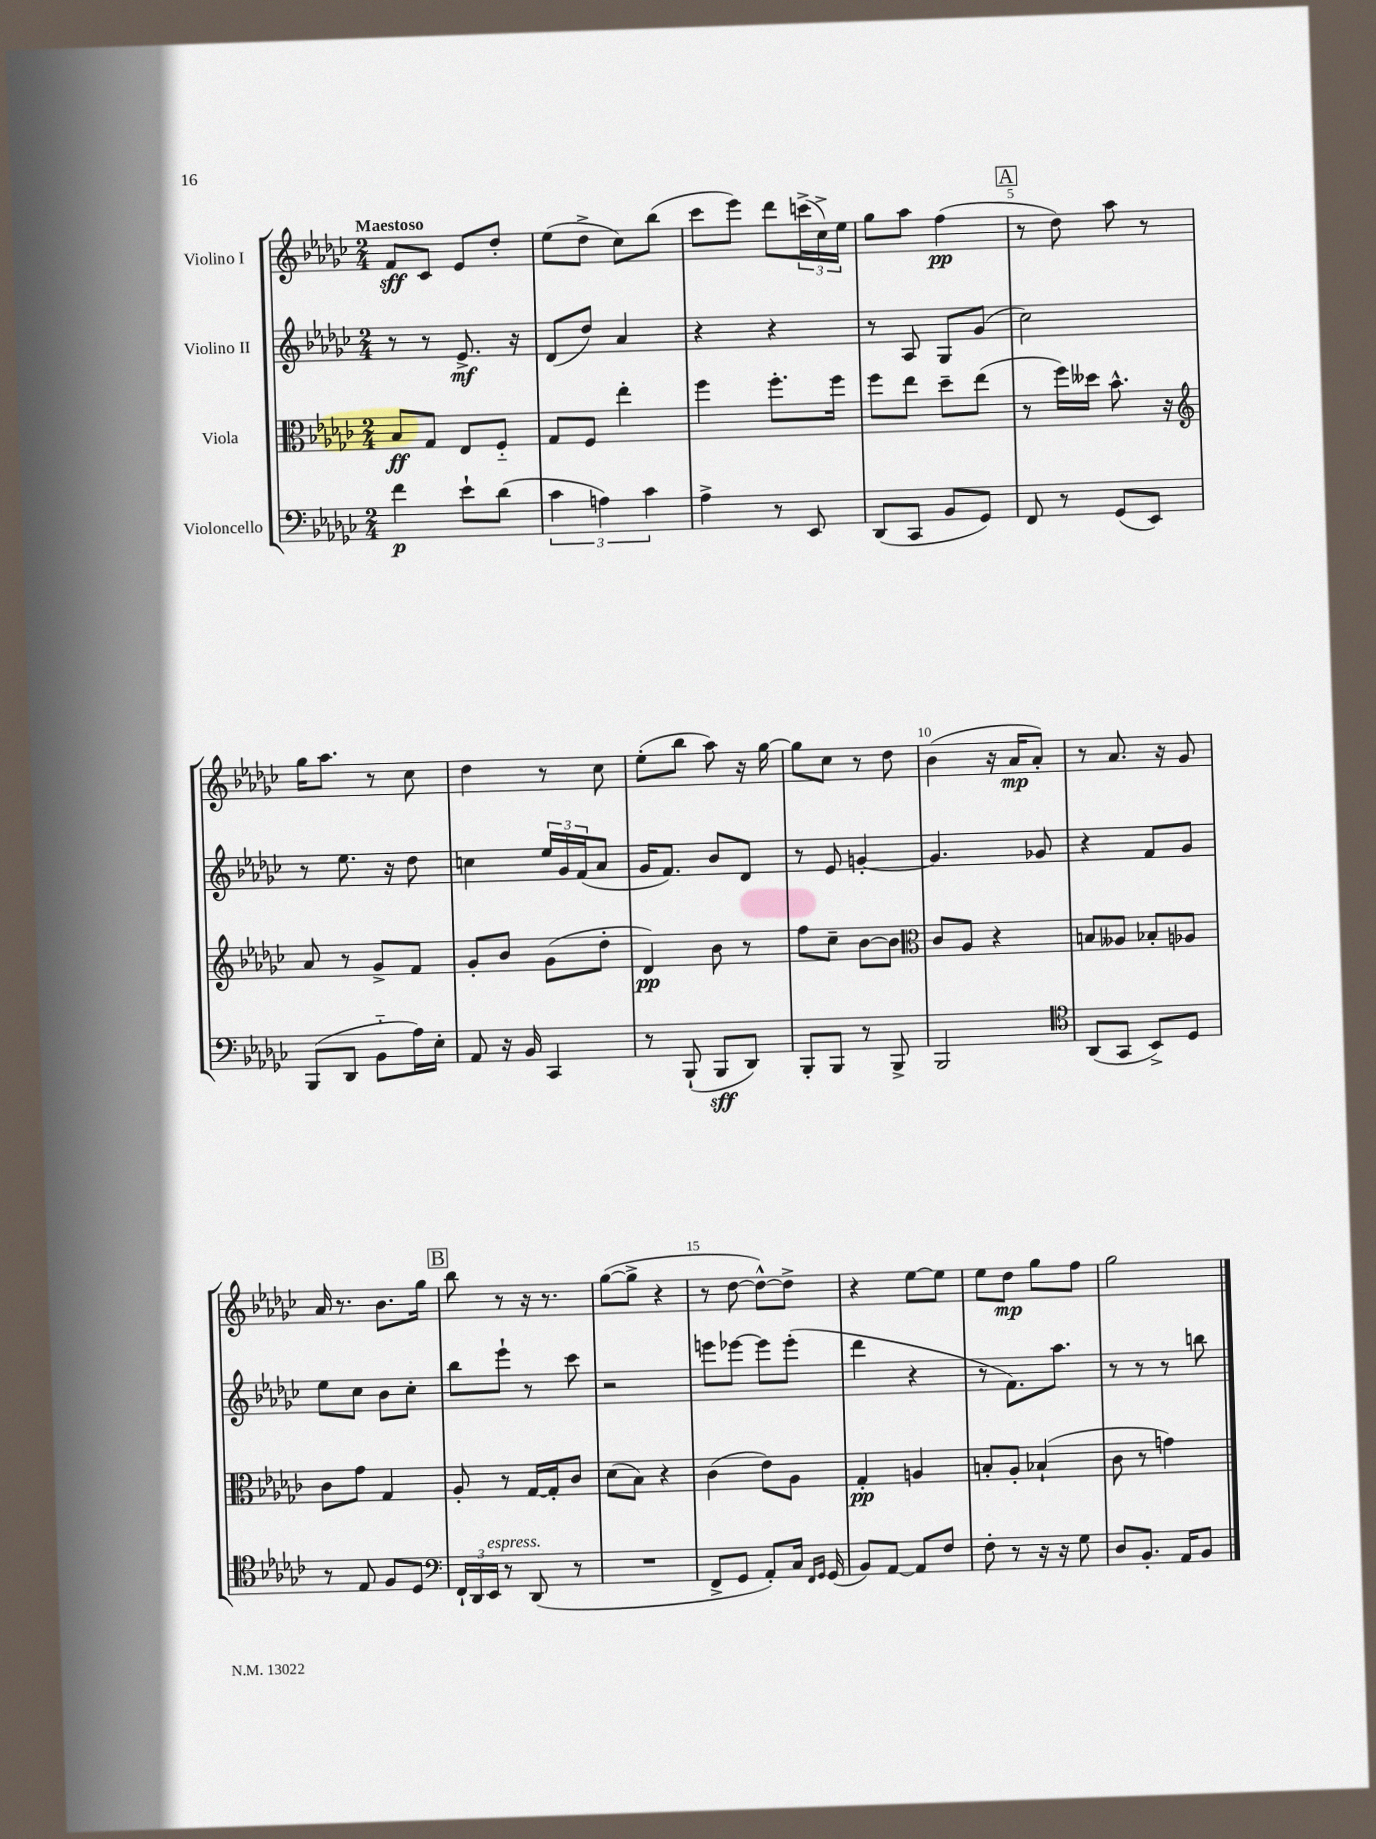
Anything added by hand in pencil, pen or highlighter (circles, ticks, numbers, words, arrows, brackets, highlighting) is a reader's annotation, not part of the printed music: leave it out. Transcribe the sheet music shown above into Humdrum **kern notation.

**kern	**dynam	**kern	**dynam	**kern	**dynam	**kern	**dynam
*part4	*part4	*part3	*part3	*part2	*part2	*part1	*part1
*staff4	*staff4	*staff3	*staff3	*staff2	*staff2	*staff1	*staff1
*I"Violoncello	*	*I"Viola	*	*I"Violino II	*	*I"Violino I	*
*clefF4	*	*clefC3	*	*clefG2	*	*clefG2	*
*k[b-e-a-d-g-c-]	*	*k[b-e-a-d-g-c-]	*	*k[b-e-a-d-g-c-]	*	*k[b-e-a-d-g-c-]	*
*M2/4	*	*M2/4	*	*M2/4	*	*M2/4	*
=1	=1	=1	=1	=1	=1	=1	=1
!	!	!	!	!	!	!LO:TX:a:B:t=Maestoso	!
4f\	p	8B-/L	ff	8r	.	8f/L	sff
.	.	8G-/J	.	8r	.	8c-/J	.
8e-`\L	.	8E-/L	.	8.e-^/	mf	8e-/L	.
(8d-\J	.	8F/J	.	.	.	8dd-'/J	.
.	.	.	.	16r	.	.	.
=2	=2	=2	=2	=2	=2	=2	=2
6c-\	.	8G-/L	.	(8d-/L	.	(8ee-\L	.
.	.	8F/J	.	8dd-/J)	.	8dd-^\J	.
6An\)	.	.	.	.	.	.	.
.	.	4ee-'\	.	4a-/	.	8cc-\L)	.
6c-\	.	.	.	.	.	.	.
.	.	.	.	.	.	(8bb-\J	.
=3	=3	=3	=3	=3	=3	=3	=3
4A-^\	.	4ff\	.	4r	.	8ccc-\L	.
.	.	.	.	.	.	8eee-\J)	.
8r	.	8.ff'\L	.	4r	.	8ddd-\L	.
8EE-/	.	.	.	.	.	(24cccn^\L	.
.	.	.	.	.	.	24cc-^\)	.
.	.	16ff\Jk	.	.	.	.	.
.	.	.	.	.	.	24ee-\JJ	.
=4	=4	=4	=4	=4	=4	=4	=4
(8DD-/L	.	8ff\L	.	8r	.	8gg-\L	.
8CC-/J	.	8ee-\J	.	8A-/	.	8aa-\J	.
8BB-/L	.	8dd-~\L	.	8G-/L	.	(4ff\	pp
8GG-/J)	.	(8ee-\J	.	(8g-/J	.	.	.
!!LO:REH:place=s1:t=A
=5	=5	=5	=5	=5	=5	=5	=5
8FF/	.	8r	.	2cc-\)	.	8r	.
8r	.	16ff\LL)	.	.	.	8dd-\)	.
.	.	16dd--X\JJ	.	.	.	.	.
(8GG-/L	.	8.b-^^\	.	.	.	8aa-\	.
8EE-/J)	.	.	.	.	.	8r	.
.	.	16r	.	.	.	.	.
!!LO:LB:g=z
=6	=6	=6	=6	=6	=6	=6	=6
*	*	*clefG2	*	*	*	*	*
(8BBB-/L	.	8a-/	.	8r	.	16gg-\KL	.
.	.	.	.	.	.	8.aa-\J	.
8DD-/J	.	8r	.	8.ee-\	.	.	.
8BB-\L	.	8g-^/L	.	.	.	8r	.
.	.	.	.	16r	.	.	.
16A-\L)	.	8f/J	.	8dd-\	.	8cc-\	.
16E-'\JJ	.	.	.	.	.	.	.
=7	=7	=7	=7	=7	=7	=7	=7
8AA-/	.	8g-'/L	.	4ccn\	.	4dd-\	.
16r	.	8b-/J	.	.	.	.	.
16BB-/	.	.	.	.	.	.	.
4CC-/	.	(8g-\L	.	24ee-/LL	.	8r	.
.	.	.	.	24g-/	.	.	.
.	.	.	.	(24f/J	.	.	.
.	.	8dd-'\J	.	8a-/J	.	8cc-\	.
=8	=8	=8	=8	=8	=8	=8	=8
8r	.	4d-/)	pp	16g-/KL	.	(8ee-'\L	.
.	.	.	.	8.f/J)	.	.	.
(8BBB-`/	.	.	.	.	.	8bb-\J	.
8BBB-/L	sff	8b-\	.	8b-/L	.	8aa-\)	.
8DD-/J)	.	8r	.	8d-/J	.	16r	.
.	.	.	.	.	.	[16gg-\	.
=9	=9	=9	=9	=9	=9	=9	=9
8BBB-'/L	.	8ff\L	.	8r	.	8gg-\L]	.
8BBB-/J	.	8cc-~\J	.	8e-/	.	8cc-\J	.
8r	.	[8b-\L	.	[4gn'/	.	8r	.
8BBB-^/	.	8b-\J]	.	.	.	8dd-\	.
=10	=10	=10	=10	=10	=10	=10	=10
*	*	*clefC3	*	*	*	*	*
2BBB-/	.	8c-/L	.	4.g/]	.	(4b-\	.
.	.	8A-/J	.	.	.	.	.
.	.	4r	.	.	.	16r	.
.	.	.	.	.	.	16a-/KL	mp
.	.	.	.	8g-X/	.	8a-'/J)	.
=11	=11	=11	=11	=11	=11	=11	=11
*clefC4	*	*	*	*	*	*	*
(8AA-/L	.	8Bn/L	.	4r	.	8r	.
8GG-/J	.	8A--X/J	.	.	.	8.a-/	.
8BB-^/L)	.	8B-X'/L	.	8f/L	.	.	.
.	.	.	.	.	.	16r	.
8D-/J	.	8A-X/J	.	8g-/J	.	8g-/	.
!!LO:LB:g=z
=12	=12	=12	=12	=12	=12	=12	=12
8r	.	8c-\L	.	8ee-\L	.	16a-/	.
.	.	.	.	.	.	8.r	.
8E-/	.	8g-\J	.	8cc-\J	.	.	.
8F/L	.	4G-/	.	8b-\L	.	8.b-\L	.
8D-/J	.	.	.	8cc-'\J	.	.	.
.	.	.	.	.	.	16gg-\Jk	.
!!LO:REH:place=s1:t=B
=13	=13	=13	=13	=13	=13	=13	=13
*clefF4	*	*	*	*	*	*	*
24FF`/LL	.	8A-'/	.	8bb-\L	.	8bb-\	.
24DD-/	.	.	.	.	.	.	.
!LO:TX:a:i:t=espress.	!	!	!	!	!	!	!
24EE-/JJ	.	.	.	.	.	.	.
8r	.	8r	.	8eee-`\J	.	8r	.
(8DD-/	.	[16G-/LL	.	8r	.	16r	.
.	.	16G-'/J]	.	.	.	8.r	.
8r	.	8c-/J	.	8ccc-\	.	.	.
=14	=14	=14	=14	=14	=14	=14	=14
2r	.	(8d-\L	.	2r	.	([8gg-\L	.
.	.	8B-\J)	.	.	.	8gg-^\J]	.
.	.	4r	.	.	.	4r	.
=15	=15	=15	=15	=15	=15	=15	=15
8FF^/L	.	(4c-\	.	8eeen\L	.	8r	.
8GG-/J	.	.	.	[8eee-X\J	.	[8dd-\	.
8AA-'/L)	.	8e-\L)	.	8eee-\L]	.	8dd-^^\L_)	.
16C-/Jk	.	8A-\J	.	(8eee-'\J	.	8dd-^\J]	.
16qqFF/LL	.	.	.	.	.	.	.
16qqGG-/JJ	.	.	.	.	.	.	.
(16GG-/	.	.	.	.	.	.	.
=16	=16	=16	=16	=16	=16	=16	=16
8BB-/L)	.	4G-'/	pp	4ddd-\	.	4r	.
[8AA-/J	.	.	.	.	.	.	.
8AA-/L]	.	4An/	.	4r	.	[8ee-\L	.
8F/J	.	.	.	.	.	8ee-\J]	.
=17	=17	=17	=17	=17	=17	=17	=17
8F'\	.	8Bn'/L	.	8r	.	8ee-\L	.
8r	.	8A-'/J	.	8.f\L)	.	8dd-\J	mp
16r	.	(4B-X`/	.	.	.	8gg-\L	.
16r	.	.	.	8.aa-\J	.	.	.
8G-\	.	.	.	.	.	8ff\J	.
=18	=18	=18	=18	=18	=18	=18	=18
8D-/L	.	8c-\	.	8r	.	2gg-\	.
8.BB-'/J	.	8r	.	8r	.	.	.
.	.	4gn\)	.	8r	.	.	.
16AA-/KL	.	.	.	.	.	.	.
8BB-/J	.	.	.	8bbn\	.	.	.
==	==	==	==	==	==	==	==
*-	*-	*-	*-	*-	*-	*-	*-
